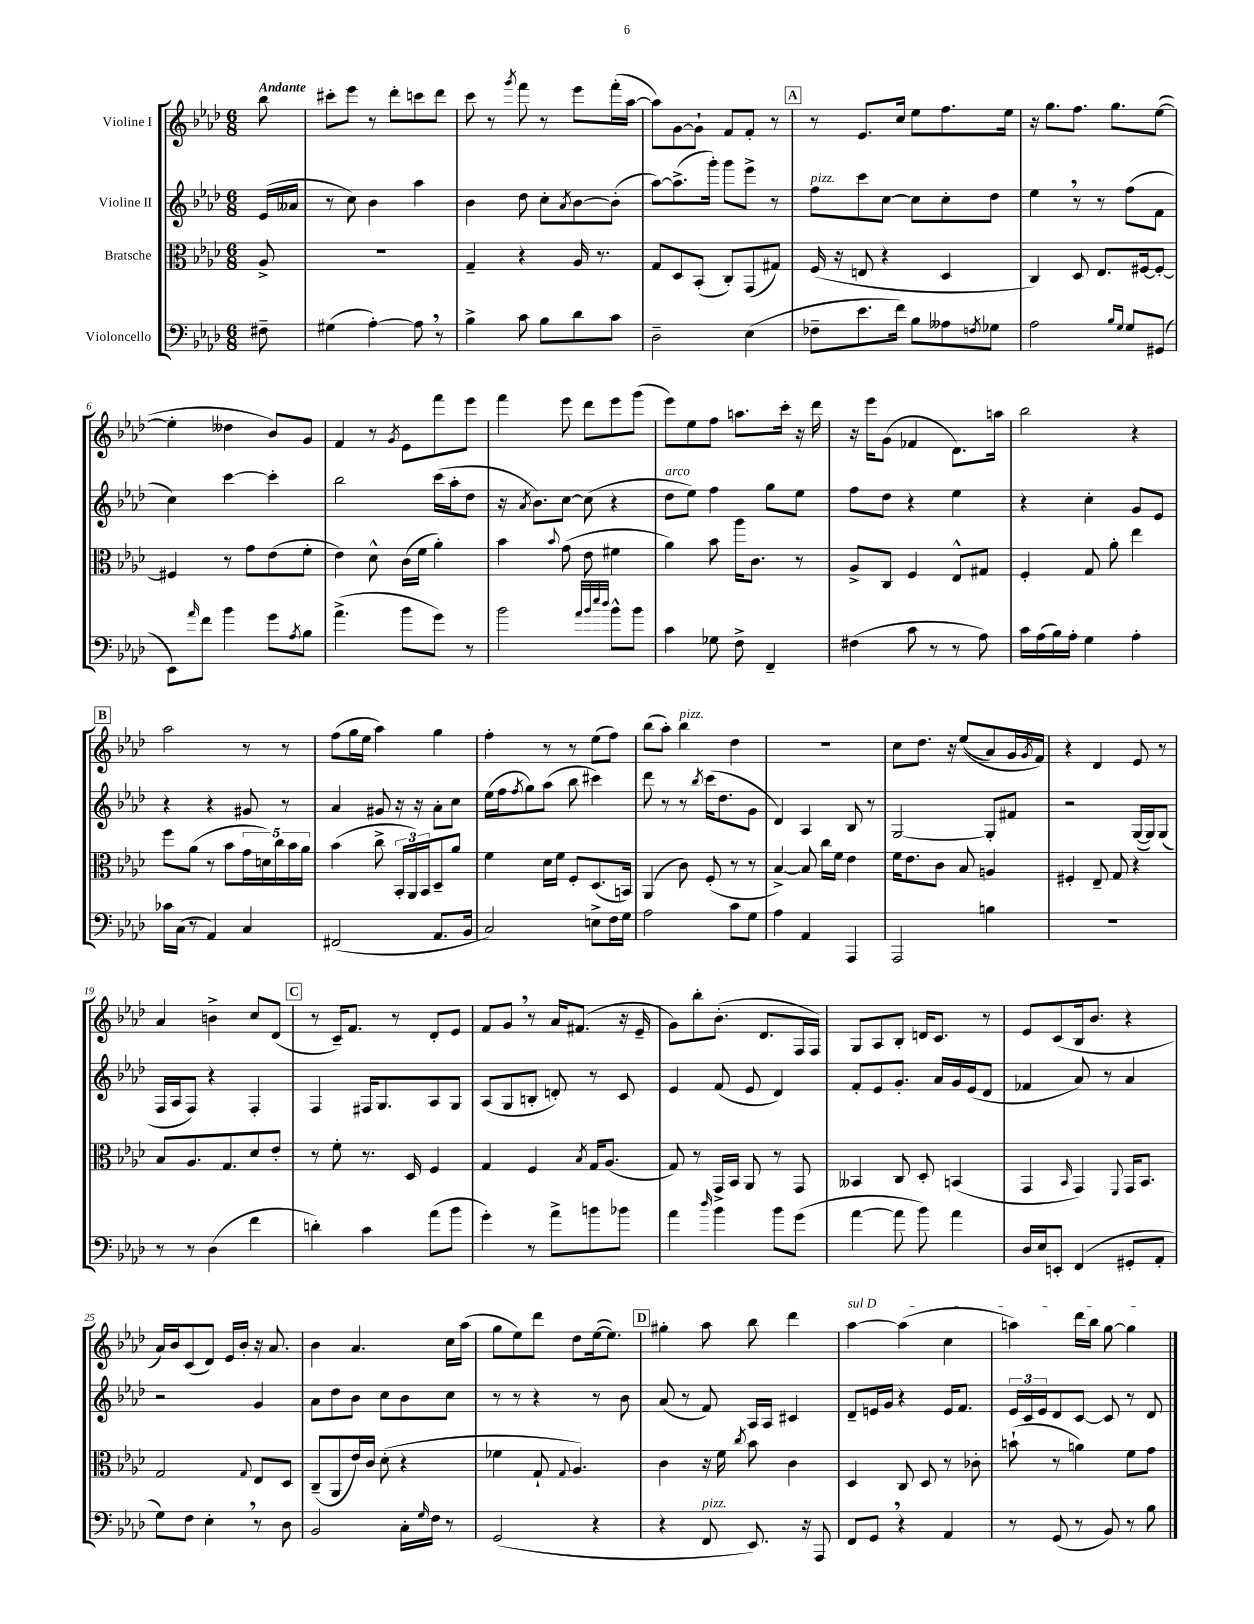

**kern	**kern	**kern	**kern
*staff4	*staff3	*staff2	*staff1
*clefF4	*clefC3	*clefG2	*clefG2
*k[b-e-a-d-]	*k[b-e-a-d-]	*k[b-e-a-d-]	*k[b-e-a-d-]
*M6/8	*M6/8	*M6/8	*M6/8
8F#~	8A-^	(16e-	8bb-
.	.	16a--	.
=	=	=	=
(4G#	2.r	8r	8ccc#'
.	.	8cc)	8eee-
[4A-')	.	4b-	8r
.	.	.	8ddd-'
8A-]	.	4aa-	8ccc
8r	.	.	8ddd-
=	=	=	=
4B-^	4G~	4b-	8ccc
.	.	.	8r
.	.	.	8qggg
8c	4r	8dd-	8fff
8B-	.	8cc'	8r
.	.	8qa-	.
8d-	16A-	[8b-	8eee-
.	8.r	.	.
8c	.	(8b-']	(16fff'
.	.	.	[16aa-
=	=	=	=
2D-~	8G	[8aa-)	8aa-])
.	8D-	(8.aa-^]	[8g
.	(8BB-'	.	8g`]
.	.	16ggg')	.
.	8C')	8ggg	8f
(4E-	(8GG	8eee-^	8f'
.	8G#)	8r	8r
=	=	=	=
8F-~	(16F	8ff	8r
.	16r	.	.
8.e-	8E	8ccc	8.e-
.	4r	[8cc	.
16f)	.	.	16cc
8B-	.	8cc]	8ee-
8A--	4D-	8cc'	8.ff
8qF	.	.	.
8G-	.	8dd-	.
.	.	.	16ee-
=	=	=	=
2A-	4C)	4ee-	16r
.	.	.	8.gg
.	8D-	8r	8.ff
.	8.E-	8r	.
.	.	.	8.gg
16qqB-	.	.	.
16qqG	.	.	.
8G	.	(8ff	.
.	[16F#	.	.
(8GG#	8F#'_	8f	([8ee-
=	=	=	=
8EE-)	4F#]	4cc)	4ee-']
16qqa-	.	.	.
8f	.	.	.
4b-	8r	[4ccc	4dd--
.	8g	.	.
8g	(8e-	4ccc']	8b-)
8qA-	.	.	.
8B-	8f'	.	8g
=	=	=	=
(4.a-^	4e-)	2bb-	4f
.	8d-^^	.	8r
.	.	.	8qg
8b-	(16c	.	8e-
.	16f	.	.
8g)	4a-')	(16ccc	8fff
.	.	16aa-'	.
8r	.	8dd-	8eee-
=	=	=	=
2b-	4b-	16r	4fff
.	.	8qa-	.
.	.	8.b-)	.
.	8qqb-	.	.
.	(8g	[8cc	8eee-
.	8e-	(8cc]	8ddd-
32qqa-	.	.	.
32qqb-	.	.	.
32qqee-	.	.	.
32qqdd-	.	.	.
8b-^^	4f#	4r	8eee-
8b-	.	.	(8ggg
=	=	=	=
4c	4a-)	8dd-	8eee-)
.	.	8ee-)	8ee-
8G-	8b-	4ff	8ff
8F^	16aa-	.	8.aa
.	8.c	.	.
4FF~	.	8gg	.
.	.	.	16ccc'
.	8r	8ee-	16r
.	.	.	16ddd-
=	=	=	=
(4F#	8A-^	8ff	16r
.	.	.	16eee-
.	8C	8dd-	(8g
8c	4F	4r	4f-
8r	.	.	.
8r	8E-^^	4ee-	8.d-)
8A-)	8G#	.	.
.	.	.	16aa
=	=	=	=
16c	4F'	4r	2bb-
(16A-	.	.	.
16B-)	.	.	.
16A-'	.	.	.
4G	8G	4cc'	.
.	8a-'	.	.
4A-'	4ee-	8g	4r
.	.	8e-	.
=	=	=	=
16c-	8ff	4r	2aa-
(16C	.	.	.
8r	(8a-	.	.
4AA-)	8r	4r	.
.	8b-	.	.
4C	20g	8g#	8r
.	20d)	.	.
.	20cc	.	.
.	.	8r	8r
.	20b-	.	.
.	20a-	.	.
=	=	=	=
(2FF#	(4b-	4a-	(8ff
.	.	.	16gg
.	.	.	16ee-
.	8cc^	8g#	4aa-)
.	24BB-'	16r	.
.	24AA-)	.	.
.	.	16r	.
.	24BB-	.	.
8.AA-	8D-~	8a-'	4gg
.	8a-	8cc	.
16BB-	.	.	.
=	=	=	=
2C)	4f	(16ee-	4ff'
.	.	16ff	.
.	.	8qff	.
.	.	8gg)	.
.	16d-	(8aa-	8r
.	16f	.	.
.	8F'	8bb-	8r
8E^	(8.D-	4ccc#)	(8ee-
16F	.	.	8ff)
16G	16BB)	.	.
=	=	=	=
2A-	(4AA-	8ddd-	(8bb-
.	.	8r	8aa-')
.	8c)	8r	4bb-
.	.	8qbb-	.
.	(8F'	(16ccc	.
.	.	8.dd-	.
8c	8r	.	4dd-
8G	8r	8g	.
=	=	=	=
4A-	[4B-^)	4d-)	2.r
4AA-	8B-]	4A-	.
.	16cc	.	.
.	16f	.	.
4AAA-	4e-	8B-	.
.	.	8r	.
=	=	=	=
2AAA-	16f	[2G	8cc
.	8.e-	.	.
.	.	.	8.dd-
.	8c	.	.
.	.	.	16r
.	8B-	.	&((8ee-
4B	4A	8G']	8a-)
.	.	8f#	16g
.	.	.	8qg
.	.	.	16f&)
=	=	=	=
2.r	4F#'	2r	4r
.	8E-~	.	4d-
.	8G	.	.
.	4r	([16G	8e-
.	.	16G])	.
.	.	(8G	8r
=	=	=	=
8r	8B-	16F	4a-
.	.	16A-	.
8r	8.A-	8F)	.
(4D-	.	4r	4b^
.	8.G	.	.
4f	8d-	4F'	8cc
.	8e-'	.	(8d-
=	=	=	=
4d')	8r	4F	8r
.	8f'	.	16c~)
.	.	.	8.f
4c	8.r	16F#	.
.	.	8.G	.
.	.	.	8r
.	16D-	.	.
(8a-	4F	8A-	8d-'
8b-	.	8G	8e-
=	=	=	=
4g')	4G	(8A-	8f
.	.	8G	8g
8r	4F	8B'	8r
8a-^	.	8d')	16a-
.	.	.	(8.f#
.	8qB-	.	.
8b	16G	8r	.
.	(8.A-	.	.
8b-	.	8c	16r
.	.	.	16e-~
=	=	=	=
4a-	8G)	4e-	8g)
.	8r	.	8bb-'
16qqdd-	.	.	.
4b-	16GG^	(8f	(8.b-'
.	16BB-	.	.
.	8AA-	8e-	.
.	.	.	8.d-
8b-	8r	4d-)	.
(8g	8GG	.	16F
.	.	.	16F)
=	=	=	=
[4a-	4BB--	8f'	8G
.	.	8e-	8A-
8a-]	8C	8.g'	8B-'
8b-)	8D-'	.	16d
.	.	16a-	8.c
4a-	(4BB	16g	.
.	.	(16e-	.
.	.	8d-	8r
=	=	=	=
16D-	4GG	4f-	8e-
16E-	.	.	.
8EE'	.	.	(8c
.	16qqBB-	.	.
(4FF	4GG)	8a-)	16B-
.	.	.	8.b-
.	.	8r	.
.	8qqFF	.	.
8GG#'	16GG	4a-	4r
.	8.BB-	.	.
8AA-'	.	.	.
=	=	=	=
8G)	2G	2r	16a-)
.	.	.	16b-
8F	.	.	(8c
4E-'	.	.	8d-)
.	.	.	16e-
.	.	.	16b-'
.	8qqG	.	.
8r	8E-	4g	16r
.	.	.	8.a-
8D-	8D-	.	.
=	=	=	=
2BB-	(8C~	8a-	4b-
.	8AA-	8dd-	.
.	16e-)	8b-	4.a-
.	16c	.	.
.	(8d-'	8cc	.
16C'	4r	8b-	.
16qqG	.	.	.
16F	.	.	.
8r	.	8cc	16cc
.	.	.	(16aa-
=	=	=	=
(2GG	4f-	8r	8gg
.	.	8r	8ee-)
.	8G`	4r	8ddd-
.	8qqG	.	.
.	4.A-)	.	8dd-
4r	.	8r	([16ee-
.	.	.	8.ee-])
.	.	8b-	.
=	=	=	=
4r	4c	(8a-	4gg#'
.	.	8r	.
8FF	16r	8f)	8aa-
.	16f	.	.
.	8qcc	.	.
8.EE-)	8b-	16A-	8bb-
.	.	16A-	.
.	4c	4c#	4ddd-
16r	.	.	.
8AAA-	.	.	.
=	=	=	=
8FF	4D-	8d-~	[4aa-
8GG	.	16e	.
.	.	16g	.
4r	8C	4r	(4aa-]
.	8D-	.	.
4AA-	8r	16e	4cc
.	.	8.f	.
.	8c-'	.	.
=	=	=	=
8r	(8b`	24e-	4aa)
.	.	24c	.
.	.	24e-	.
(8GG	8r	8d-	.
8r	4a)	[8c	16ddd-
.	.	.	16bb-
8BB-)	.	8c]	[8gg
8r	8f	8r	4gg]
8B-	8g	8d-	.
==	==	==	==
*-	*-	*-	*-
